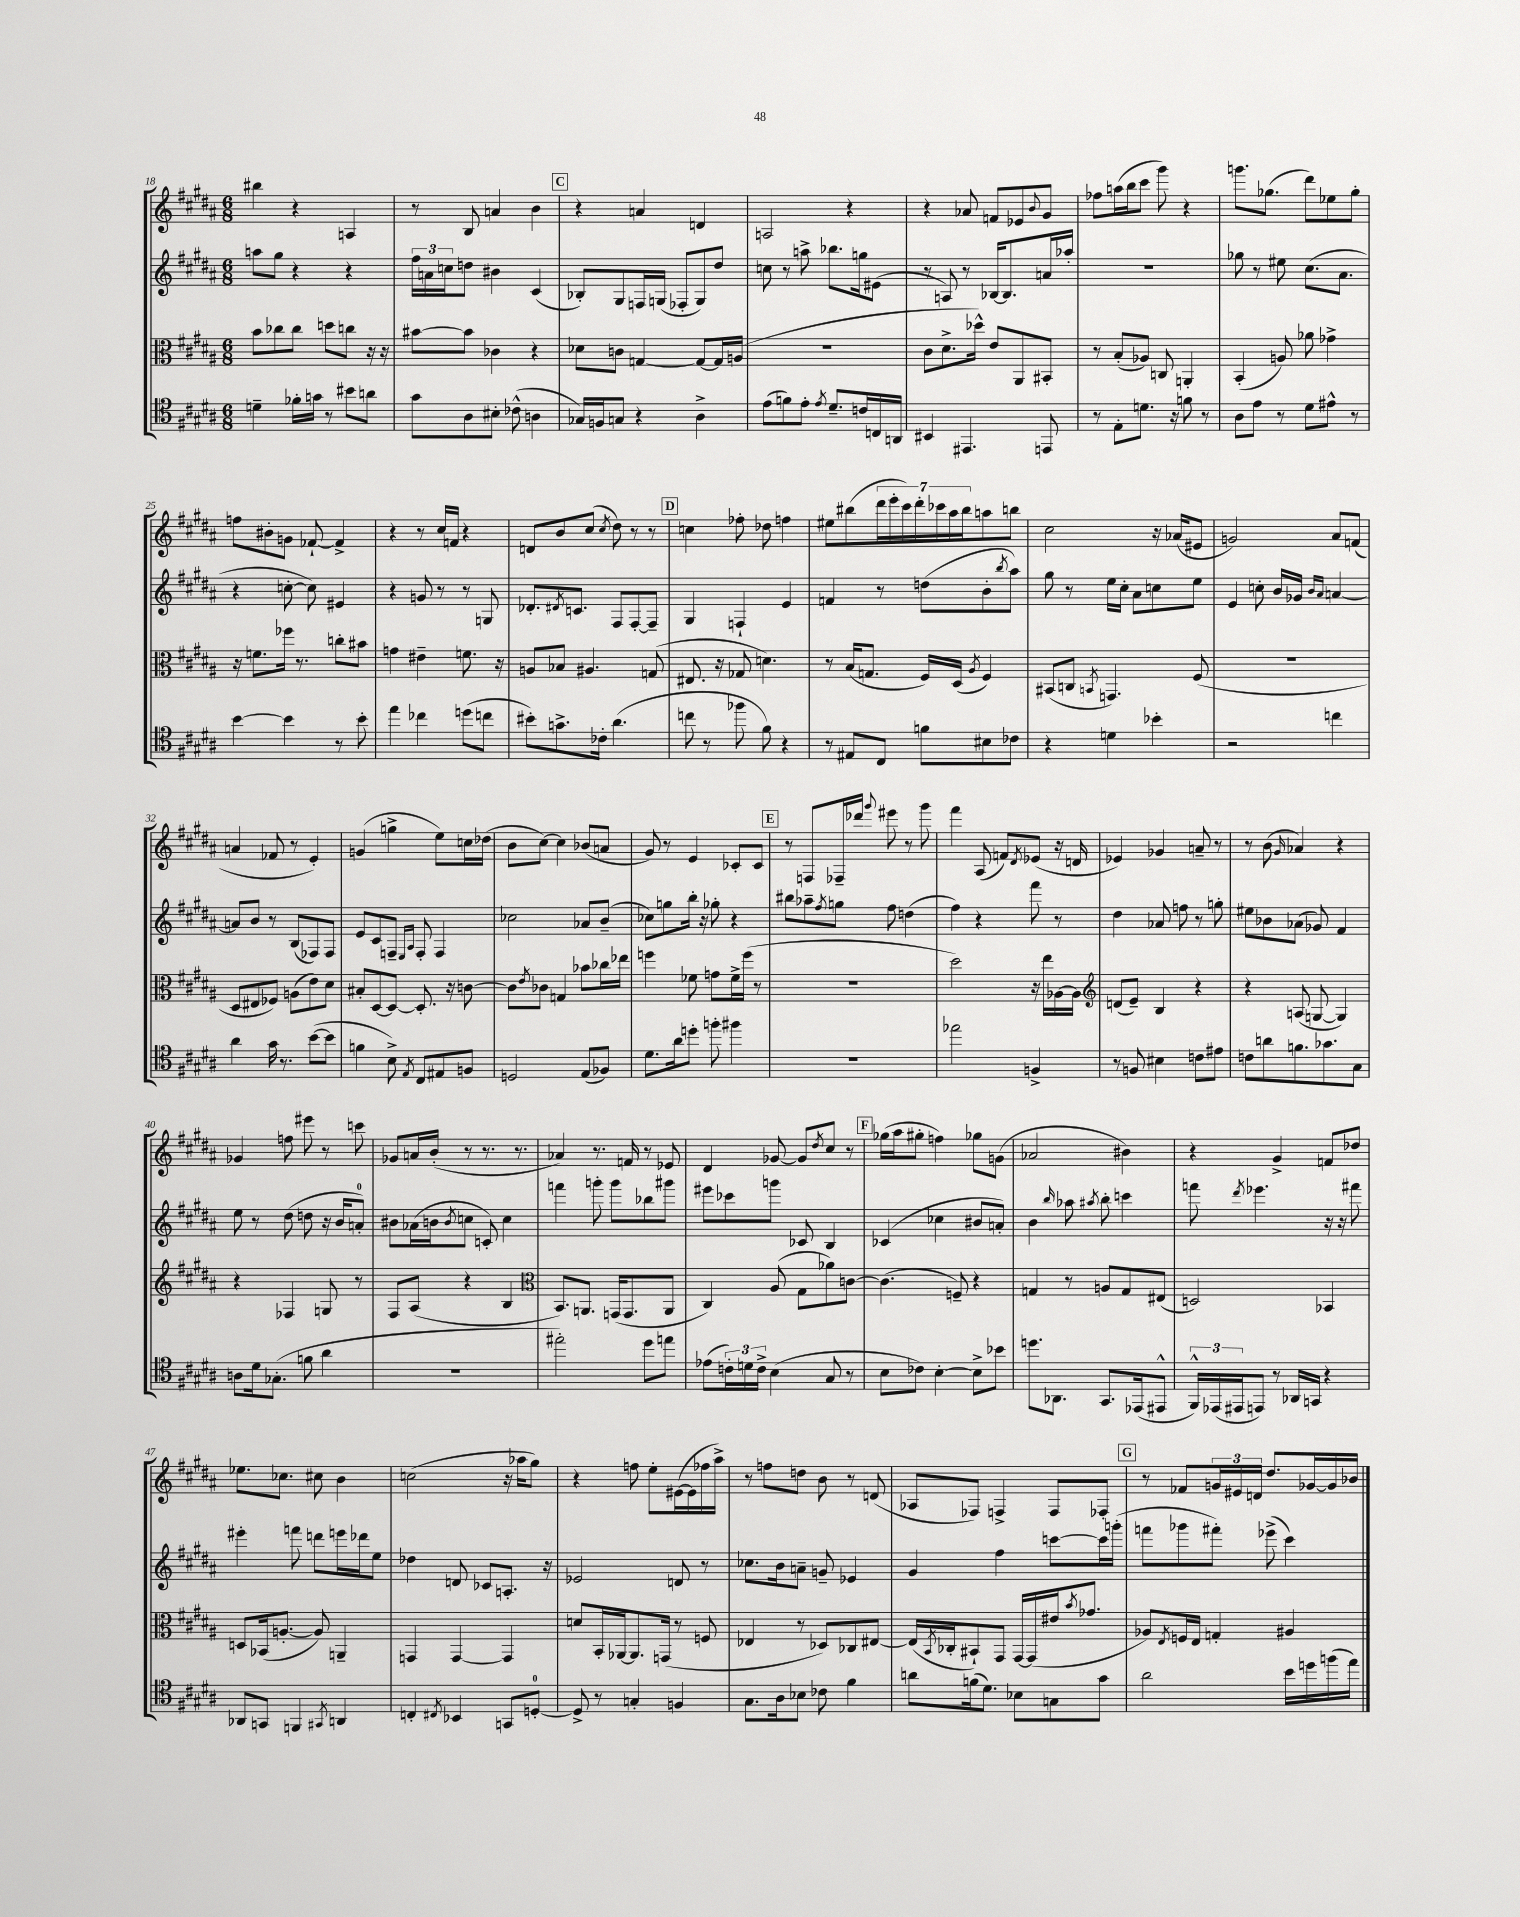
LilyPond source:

<<
\new StaffGroup <<
\new Staff = "s0" {
    \clef treble \key b \major \numericTimeSignature \time 6/8
    bis''4 r4 a4 |
    r8 b8 a'4 b'4 |
    \mark \markup { \box "C" } r4 a'4 d'4 |
    a2 r4 |
    r4 aes'8 f'8 ees'8 \appoggiatura { b'8 } gis'8 |
    fes''8 a''16( b''16 cis'''8 gis'''8) r4 |
    g'''8. ges''8.( dis'''8) ees''8 ges''8-. |
    f''8 bis'8-. g'8 fes'8~-! fes'4-> |
    r4 r8 cis''16 f'16 r4 |
    d'8 b'8 cis''8( \acciaccatura { cis''8 } dis''8) r8 r8 |
    \mark \markup { \box "D" } c''4 fes''8-. des''8 f''4 |
    eis''8 bis''8( \tuplet 7/4 { dis'''16 e'''16-. cis'''16) dis'''16-. ces'''16 ais''16 bis''16 } a''8 b''8 |
    cis''2 r16 aes'16( eis'8 |
    g'2) ais'8 f'8( |
    a'4 fes'8 r8 e'4-.) |
    g'4( g''4-> e''8) c''16 des''16( |
    b'8 cis''8~) cis''4 bes'8( a'8 |
    gis'8) r8 e'4 ces'8-. ces'8 |
    \mark \markup { \box "E" } r8 f8 fes16-- des'''16 \appoggiatura { gis'''8 } eis'''8 r8 gis'''8 |
    fis'''4 ais8( f'8) \acciaccatura { dis'8 } ees'8( r16 d'16 |
    ees'4) ges'4 a'8-- r8 |
    r8 b'8( \grace { gis'16 } aes'4) r4 |
    ges'4 f''8 eis'''8 r8 c'''8 |
    ges'8 a'16 b'16-.( r8 r8. r8. |
    aes'4) r8. f'16 r8 ees'8 |
    dis'4 ges'8~ ges'8 \acciaccatura { dis''8 } cis''8 r8 |
    \mark \markup { \box "F" } ges''16( ais''16 gis''8-. f''4) ges''8 g'8( |
    aes'2 bis'4) |
    r4 gis'4-> f'8 des''8 |
    ees''8. ces''8. cis''8 b'4 |
    c''2( r16 aes''16 gis''8) |
    r4 f''8 e''8-. eis'16~( eis'16 fes''16 ais''16->) |
    r8 f''8 d''8 b'8 r8 d'8( |
    aes8 fes8) f4-> f8 fes8-. |
    \mark \markup { \box "G" } r8 fes'8 \tuplet 3/2 { g'16 eis'16 d'16 } dis''8. ges'16~ ges'16 bes'16 \bar "|." |
}
\new Staff = "s1" {
    \clef treble \key b \major \numericTimeSignature \time 6/8
    a''8 gis''8 r4 r4 |
    \tuplet 3/2 { fis''16 a'16 c''16 } d''8 bis'4 cis'4( |
    \mark \markup { \box "C" } bes8-.) gis8 f16 g16( fes8-. g8) dis''8 |
    c''8 r8 a''8-> bes''8. g''16 eis'8( |
    r8 a8) r8 bes16~ bes8. a'16 aes''16-. |
    R2. |
    ges''8 r8 eis''8 cis''8.( ais'8. |
    r4 c''8~-. c''8) eis'4 |
    r4 g'8 r8 r8 g8 |
    des'8.-. \acciaccatura { dis'8 } c'8. fis8 fis8~-. fis8-- |
    \mark \markup { \box "D" } gis4 f4-! e'4 |
    f'4 r8 d''8( b'8-. \acciaccatura { b''8 } ais''8) |
    gis''8 r8 e''16 cis''16-. ais'8 c''8 e''8 |
    e'4 c''8-. b'16 ges'16 \grace { b'16 ais'16 } a'4~ |
    a'8 b'8 r8 b8( fes8) fes8 |
    e'8 cis'8 f8-- \grace { e16 ais16 } f8-. f4 |
    ces''2 aes'8 b'8--( |
    ces''8) g''8 b''16-. r16 ges''8-. r4 |
    \mark \markup { \box "E" } bis''8 aes''8-- \acciaccatura { fis''8 } g''8 fis''8 d''4( |
    fis''4) r4 fis'''8 r8 |
    dis''4 aes'8 f''8 r8 g''8-. |
    eis''8 bes'8 aes'8( ges'8) fis'4 |
    e''8 r8 dis''8( d''8 r16 b'16 a'8-0-.) |
    bis'8 aes'16( b'16 \acciaccatura { b'8 } c''8 c'8-.) c''4 |
    f'''4 g'''8-. g'''8 bes''8 gis'''8 |
    eis'''8 ces'''8 g'''8 ces'8 b4 |
    \mark \markup { \box "F" } ces'4( ces''4 bis'8 a'8-.) |
    b'4 \grace { b''16 } aes''8 \acciaccatura { ais''8 } b''8-. c'''4 |
    f'''8 \acciaccatura { dis'''8 } ees'''4. r16 r16 fis'''8 |
    eis'''4-. f'''8 d'''8 e'''16 des'''16 e''8 |
    des''4 d'8 ces'8 a8.-. r16 |
    ees'2 d'8 r8 |
    ces''8. b'16 a'8-- g'8-- ees'4 |
    gis'4 fis''4 c'''8~ c'''16 g'''16-.( |
    \mark \markup { \box "G" } f'''8 ges'''8 fis'''8-.) ees'''8->( cis'''4) \bar "|." |
}
\new Staff = "s2" {
    \clef alto \key b \major \numericTimeSignature \time 6/8
    b'8 ces''8 ces''8 d''8 c''8 r16 r16 |
    bis'8~ bis'8 ces'4 r4 |
    \mark \markup { \box "C" } des'8 c'8 g4~ g8~ g16 a16( |
    R2. |
    cis'8 dis'8.-> des''16-^) e'8 ais,8 bis,8-. |
    r8 b8-.( aes8) c8 a,4-. |
    b,4-.( a8) aes'8 ges'4-> |
    r16 f'8. fes''16 r8. c''8-. bis'8 |
    g'4 eis'4-- f'8. r16 |
    a8 bes8 ais4. g8( |
    \mark \markup { \box "D" } eis8. r16 ges8 d'4.) |
    r8 b16( g8. fis16) dis16( \acciaccatura { ais8 } fis4) |
    bis,8( c8 \acciaccatura { b,8 } g,4.) fis8( |
    R2. |
    dis8 eis8 fes8) a8( e'8) dis'8 |
    bis8-. dis8~ dis8~ dis8.-. r16 c'8~ |
    c'8 \acciaccatura { e'8 } ces'8 g4 bes'8 ces''16 ees''16 |
    f''4 fes'8 g'8 fes'16-> f''16( r8 |
    \mark \markup { \box "E" } R2. |
    dis''2) r16 e''16 aes16~ aes16 |
    \clef treble d'8( e'8--) b4 r4 |
    r4 a8( g8~ g4) |
    r4 fes4 g8 r8 |
    fis8 ais8( r4 b4 |
    \clef alto b,8.) a,8. g,16( g,8. a,8 |
    cis4) ais8( gis8 aes'8) c'8~ |
    \mark \markup { \box "F" } c'4.( f8--) r4 |
    g4 r8 a8 g8 eis8( |
    d2) bes,4 |
    d8 bes,16( a8.~-. a8) a,4-- |
    g,4 g,4~ g,4 |
    d'8 b,16-. aes,16~ aes,8. g,16( r8 f8 |
    ees4 r8 des8) ces8 eis8~ |
    eis16( \acciaccatura { b,8 } ces16-. bis,8-!) gis,8 gis,16~ gis,16( eis'16 \acciaccatura { b'8 } ges'8. |
    \mark \markup { \box "G" } aes8) \acciaccatura { e8 } f16 e16 g4-. ais4 \bar "|." |
}
\new Staff = "s3" {
    \clef tenor \key b \major \numericTimeSignature \time 6/8
    d'4-- fes'16-. g'16 r8 bis'8 a'8 |
    gis'8 ais8 bis8-. ces'8-^( a4 |
    \mark \markup { \box "C" } ges16) f16 g8 r4 ais4-> |
    e'8( f'8) e'8-. \acciaccatura { e'8 } dis'8.-- c'16 c16 a,16 |
    bis,4 eis,4. e,8 |
    r8 e8-. d'8. r16 f'8 r8 |
    ais8 e'8 r8 dis'8 eis'8-^ r8 |
    b'4~ b'4 r8 b'8-. |
    e''4 ces''4 d''8( c''8 |
    bis'8-.) g'8.-> ces'16-. ais'4.( |
    \mark \markup { \box "D" } c''8 r8 fes''8 fis'8) r4 |
    r8 eis8 cis8 f'8 bis8 ces'8 |
    r4 d'4 bes'4-. |
    r2 c''4 |
    ais'4 gis'16 r8. b'8~( b'8 |
    f'4 b8->) \acciaccatura { e8 } cis8 eis8 f8 |
    d2 e8( fes8) |
    dis'8. ais'16 d''8-. f''8-. fis''4 |
    \mark \markup { \box "E" } R2. |
    ees''2 f4-> |
    r8 f8 bis4 c'8 eis'8 |
    c'8 a'8 f'8. ges'8. gis8 |
    a8 dis'16 ges8.-.( f'8 ais'4 |
    R2. |
    eis''2-.) dis''8 e''8 |
    ees'8( \tuplet 3/2 { c'16-.) d'16 c'16-> } b4( gis8 r8 |
    \mark \markup { \box "F" } b8 ces'8) b4~-. b8-> bes'8 |
    d''8. aes,8. gis,8. ees,16( eis,8-^ |
    \tuplet 3/2 { fis,16-^) ees,16( eis,16 } e,8) r8 aes,16 g,16 r4 |
    aes,8 g,8 f,4 \acciaccatura { gis,8 } a,4 |
    c4-. \acciaccatura { cis8 } bes,4 g,8 d8-0~-. |
    d8-> r8 g4-. f4 |
    gis8. ais16 bes8 ces'8 fis'4 |
    a'8 f'16( dis'8.) bes8 g8 gis'8 |
    \mark \markup { \box "G" } ais'2 b'16 d''16 f''16( e''16) \bar "|." |
}
>>
>>
\layout { \context { \Score currentBarNumber = #18 } }
